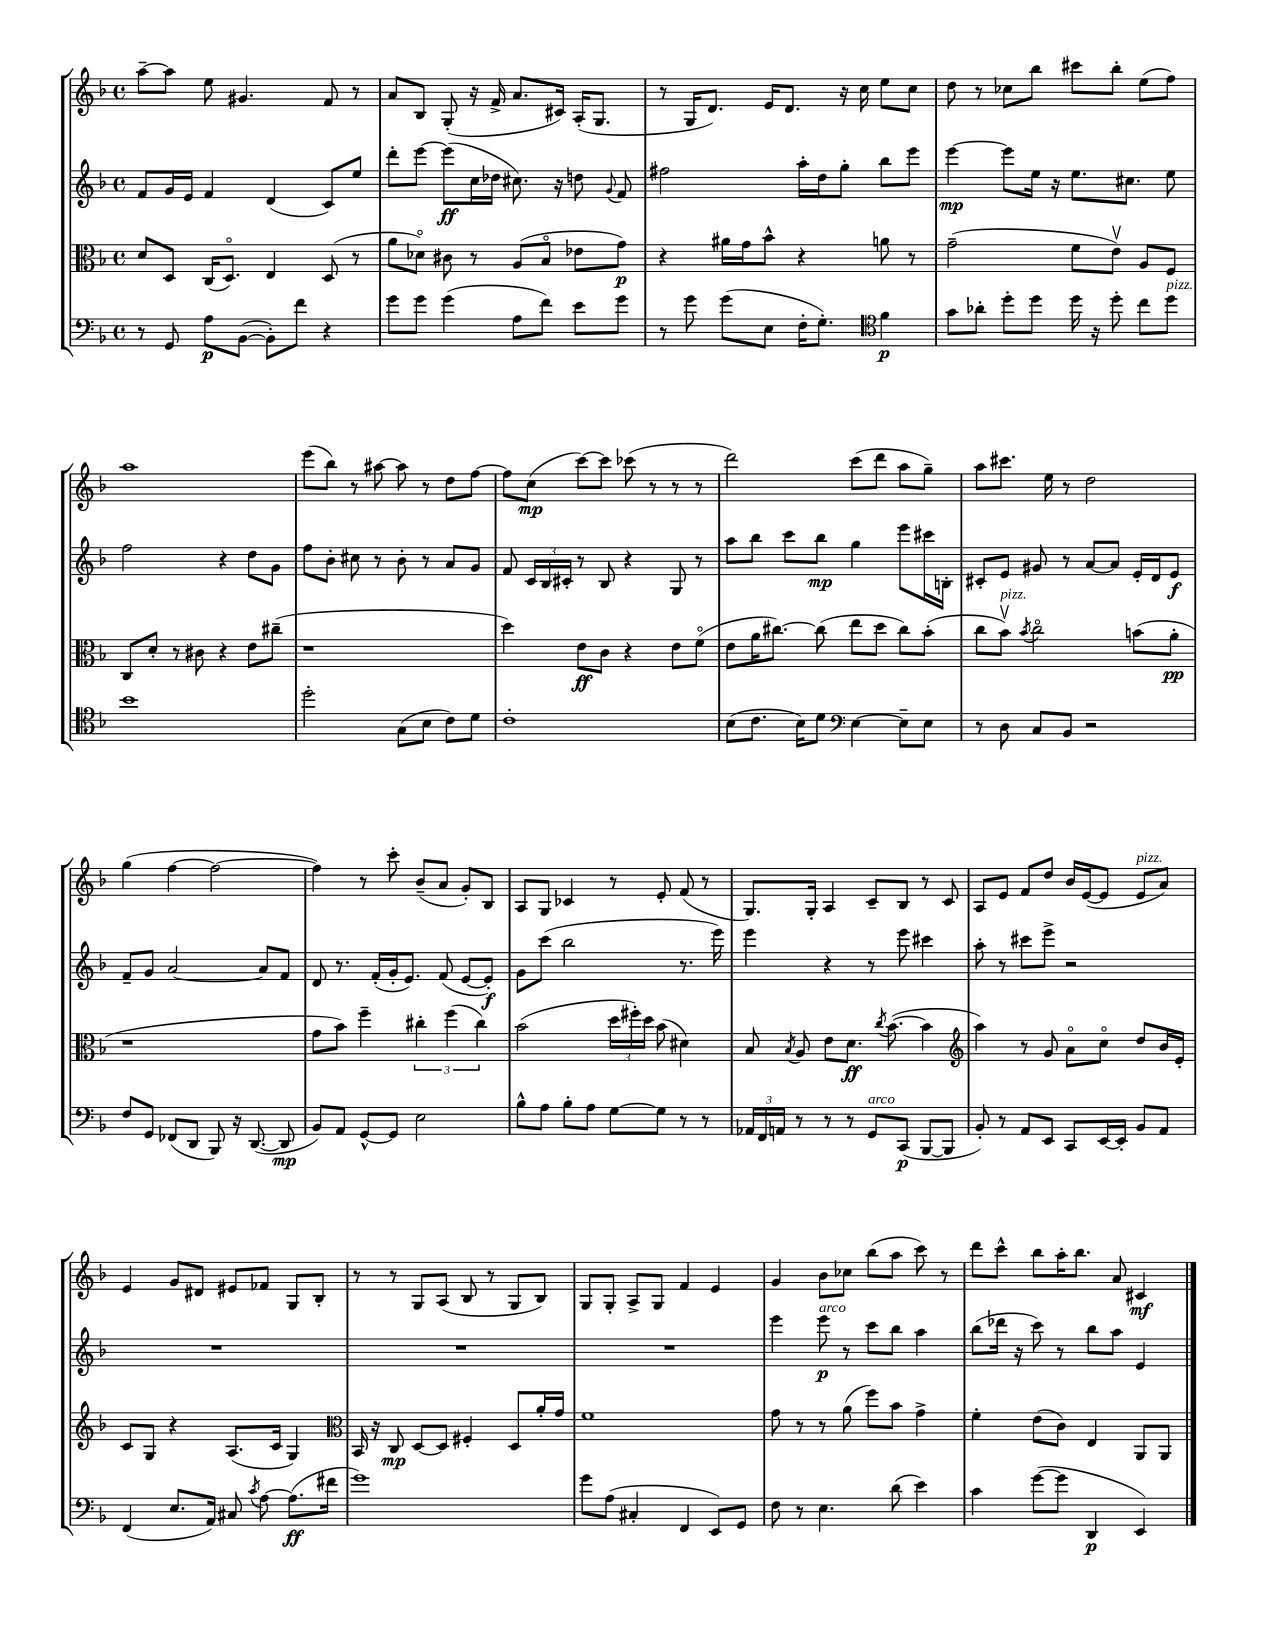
<<
\new StaffGroup <<
\new Staff = "s0" {
    \clef treble \key f \major \defaultTimeSignature \time 4/4
    \autoBeamOff a''8[~-- a''8] e''8 gis'4. f'8 r8 |
    a'8[ bes8] g8-.( r16 f'16-> a'8.[ cis'16]) a16[-.( g8.] |
    r8 g16[ d'8.]) e'16[ d'8.] r16 c''16 e''8[ c''8] |
    d''8 r8 ces''8[ bes''8] cis'''8[ bes''8]-. e''8[( f''8]) |
    a''1 |
    e'''8[( bes''8]) r8 ais''8~ ais''8 r8 d''8[ f''8]~ |
    f''8[ c''8]\mp( c'''8[~) c'''8] ces'''8( r8 r8 r8 |
    d'''2) c'''8[( d'''8] a''8[ g''8]--) |
    a''8[ cis'''8.] e''16 r8 d''2 |
    g''4( f''4~ f''2~ |
    f''4) r8 c'''8-. bes'8[--( a'8] g'8[-.) bes8] |
    a8[ g8] ces'4 r8 e'8-. f'8( r8 |
    g8.[) g16]-. a4 c'8[-- bes8] r8 c'8 |
    a8[ e'8] f'8[ d''8] bes'16[ e'16~( e'8] e'8[^\markup { \italic "pizz." } a'8]) |
    e'4 g'8[ dis'8] eis'8[ fes'8] g8[ bes8]-. |
    r8 r8 g8[ a8]( bes8 r8 g8[ bes8]) |
    g8[ g8]-. a8[-> g8] f'4 e'4 |
    g'4 bes'8[ ces''8] bes''8[( a''8] c'''8) r8 |
    d'''8[ c'''8]-^ bes''8[ a''16-. bes''8.] a'8 cis'4\mf \bar "|." |
}
\new Staff = "s1" {
    \clef treble \key f \major \defaultTimeSignature \time 4/4
    \autoBeamOff f'8[ g'16 e'16] f'4 d'4( c'8[) e''8] |
    d'''8[-. e'''8]~ e'''8[\ff( c''16 des''16] cis''8.) r16 d''8 \appoggiatura { g'8 } f'8 |
    fis''2 a''16[-. d''16 g''8]-. bes''8[ e'''8] |
    e'''4~\mp e'''8[ e''16] r16 e''8.[ cis''8.] e''8 |
    f''2 r4 d''8[ g'8] |
    f''8[ bes'8]-. cis''8 r8 bes'8-. r8 a'8[ g'8] |
    f'8 \tuplet 3/2 { c'16[ bes16 cis'16]-. } r8 bes8 r4 g8 r8 |
    a''8[ bes''8] c'''8[ bes''8]\mp g''4 e'''8[ cis'''16 b16]-. |
    cis'8[-. e'8] gis'8 r8 a'8[~ a'8] e'16[-. d'16 e'8]\f |
    f'8[-- g'8] a'2~ a'8[ f'8] |
    d'8 r8. f'16[-.( g'16-. e'8.]) f'8( e'8[~ e'8]-.\f) |
    g'8[ c'''8]( bes''2 r8. e'''16) |
    e'''4 r4 r8 e'''8 cis'''4 |
    a''8-. r8 cis'''8[ e'''8]-> r2 |
    R1 |
    R1 |
    R1 |
    e'''4 e'''8\p^\markup { \italic "arco" } r8 c'''8[ bes''8] a''4 |
    bes''8[( des'''16] r16 c'''8) r8 bes''8[ a''8] e'4 \bar "|." |
}
\new Staff = "s2" {
    \clef alto \key f \major \defaultTimeSignature \time 4/4
    \autoBeamOff d'8[ d8] c16[( d8.]\flageolet) e4 d8( r8 |
    a'8[ des'8]\flageolet) cis'8 r8 a8[( bes8]\flageolet ees'8[ g'8]\p) |
    r4 ais'16[ g'16 bes'8]-^ r4 a'8 r8 |
    g'2--( f'8[ e'8]\upbow) a8[ f8] |
    c8[ d'8]-. r8 cis'8 r4 e'8[ cis''8]--( |
    r1 |
    d''4) e'8[\ff c'8] r4 e'8[ f'8]\flageolet( |
    e'8[ a'16 cis''8.]~) cis''8( e''8[ d''8] cis''8[) bes'8]-.( |
    c''8[ bes'8]\upbow^\markup { \italic "pizz." }) \acciaccatura { bes'8 } c''2\flageolet b'8[( a'8]-.\pp |
    r1 |
    g'8[ bes'8]) f''4-- \tuplet 3/2 { cis''4-. f''4( cis''4) } |
    bes'2( \tuplet 3/2 { d''16[ fis''16-.) d''16] } bes'8( dis'4) |
    bes8 \acciaccatura { bes8 } a8 e'8[ d'8.]\ff \acciaccatura { c''8 } bes'8.~( bes'4 |
    \clef treble a''4) r8 g'8 a'8[\flageolet c''8]\flageolet d''8[ bes'16 e'16]-. |
    c'8[ g8] r4 a8.[( c'16] g4) |
    \clef alto bes,16 r16 c8\mp d8[~ d8] fis4-. d8[ a'16-. g'16] |
    f'1 |
    g'8 r8 r8 a'8( f''8[) bes'8] g'4-> |
    f'4-. e'8[( c'8]) e4 a,8[ a,8] \bar "|." |
}
\new Staff = "s3" {
    \clef bass \key f \major \defaultTimeSignature \time 4/4
    \autoBeamOff r8 g,8 a8[\p bes,8]~( bes,8[-.) f'8] r4 |
    g'8[ g'8] g'4( a8[ f'8]) e'8[ g'8] |
    r8 g'8 g'8[( e8] f16[-. g8.]-.) \clef tenor f'4\p |
    g'8[ aes'8]-. d''8[-. d''8] d''16 r16 d''8-. c''8[ d''8]^\markup { \italic "pizz." } |
    bes'1 |
    d''2-. g8[( bes8] c'8[) d'8] |
    c'1-. |
    bes8[( c'8.] bes16[) d'8] \clef bass e4~ e8[-- e8] |
    r8 d8 c8[ bes,8] r2 |
    f8[ g,8] fes,8[( d,8] bes,,8) r16 d,8.~( d,8\mp |
    bes,8[) a,8] g,8[~-^ g,8] e2 |
    bes8[-^ a8] bes8[-. a8] g8[~ g8] r8 r8 |
    \tuplet 3/2 { aes,16[ f,16 a,16] } r8 r8 r8 g,8[^\markup { \italic "arco" } c,8]\p( bes,,8[~ bes,,8] |
    bes,8-.) r8 a,8[ e,8] c,8[ e,16~ e,16]-. bes,8[ a,8] |
    f,4( e8.[ a,16]) cis8 \acciaccatura { c'8 } a8~ a8.[\ff( fis'16] |
    g'1) |
    g'8[ a8]( cis4-. f,4 e,8[) g,8] |
    f8 r8 e4. d'8( e'4) |
    c'4 g'8[~( g'8] d,4\p e,4) \bar "|." |
}
>>
>>
\layout { \context { \Score \remove "Bar_number_engraver" } }
